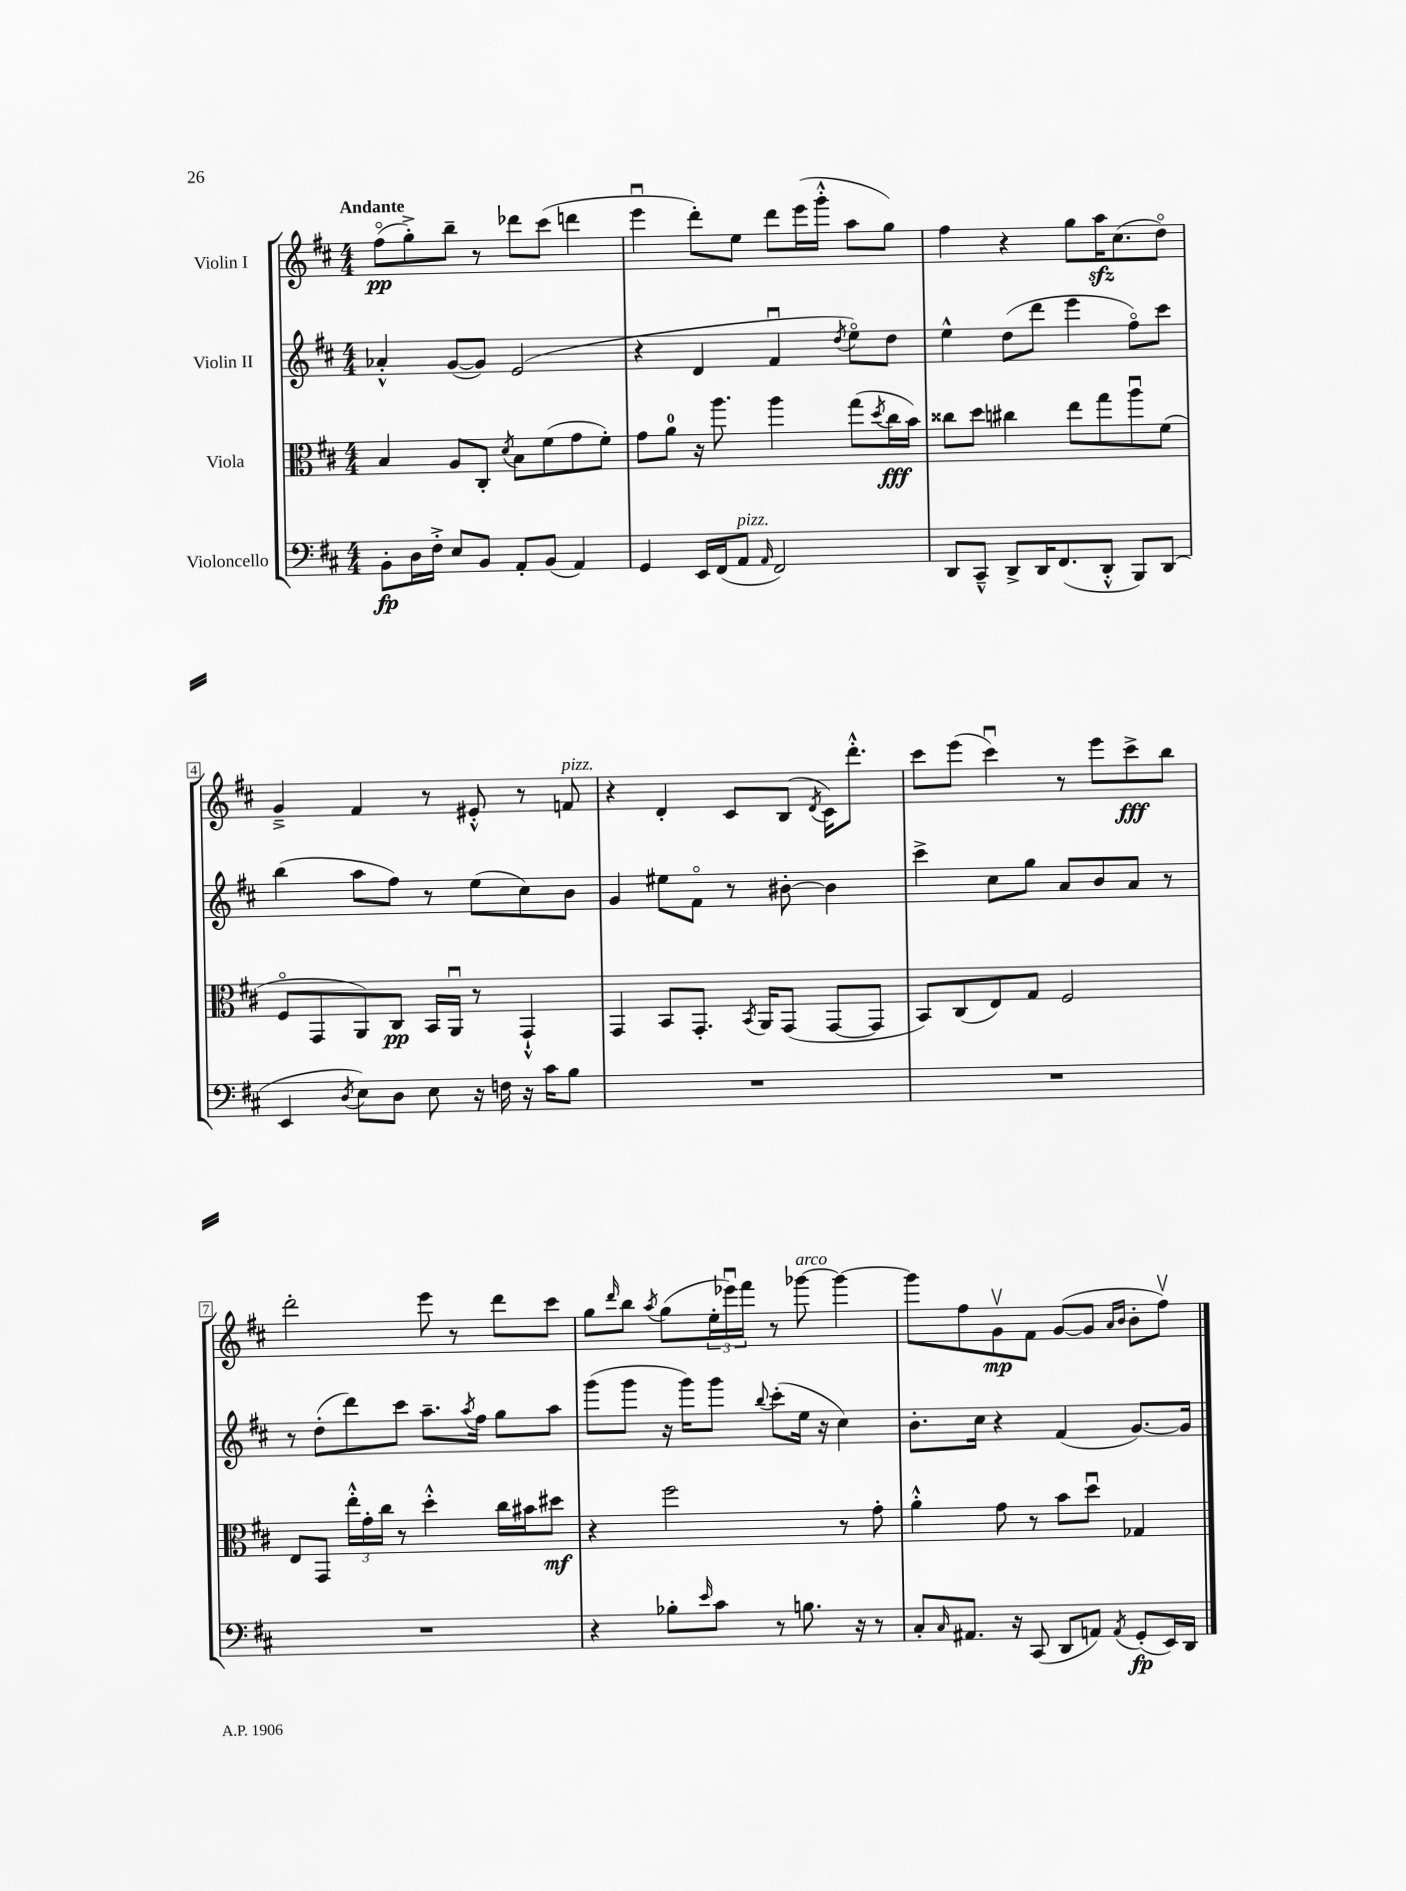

**kern	**dynam	**kern	**dynam	**kern	**kern	**dynam
*part4	*part4	*part3	*part3	*part2	*part1	*part1
*staff4	*staff4	*staff3	*staff3	*staff2	*staff1	*staff1
*I"Violoncello	*	*I"Viola	*	*I"Violin II	*I"Violin I	*
*clefF4	*	*clefC3	*	*clefG2	*clefG2	*
*k[f#c#]	*	*k[f#c#]	*	*k[f#c#]	*k[f#c#]	*
*M4/4	*	*M4/4	*	*M4/4	*M4/4	*
=1	=1	=1	=1	=1	=1	=1
!	!	!	!	!	!LO:TX:a:B:t=Andante	!
8BB'\L	fp	4B/	.	4a-X'^^/	(8ff#\L	pp
16D\L	.	.	.	.	8gg'^\)	.
16F#'^\JJ	.	.	.	.	.	.
8E/L	.	8A/L	.	([8g/L	8bb~\J	.
8BB/J	.	8C#'/J	.	8g/J])	8r	.
.	.	8qd/	.	.	.	.
8AA'/L	.	8B\L	.	(2e/	8ddd-X\L	.
(8BB/J	.	(8f#\	.	.	(8ccc#\J	.
4AA/)	.	8g\	.	.	4dddn\	.
.	.	8f#'\J)	.	.	.	.
=2	=2	=2	=2	=2	=2	=2
4GG/	.	8g\L	.	4r	4eeeu\	.
.	.	8a\J	.	.	.	.
16EE/LL	.	16r	.	4d/	8ddd'\L)	.
(16FF#/J	.	8.aa\	.	.	.	.
!LO:TX:a:i:t=pizz.	!	!	!	!	!	!
8AA/J	.	.	.	.	8ee\J	.
16qqAA/	.	.	.	.	.	.
2FF#/)	.	4aa\	.	4f#u/	8ddd\L	.
.	.	.	.	.	(16eee\L	.
.	.	.	.	.	16ggg'^^\JJ	.
.	.	.	.	8qdd/	.	.
.	.	(8gg\L	.	8ee\L)	8aa\L	.
.	.	8qdd/	.	.	.	.
.	.	16cc#\L	fff	8dd\J	8gg\J)	.
.	.	16b\JJ)	.	.	.	.
=3	=3	=3	=3	=3	=3	=3
8DD/L	.	8cc##X\L	.	4ee^^\	4ff#\	.
8CC#~^^/J	.	8dd\J	.	.	.	.
8DD^/L	.	4cc#X\	.	(8dd\L	4r	.
16DD/K	.	.	.	8ddd\J	.	.
(8.FF#/	.	.	.	.	.	.
.	.	8ee\L	.	4eee\	8gg\L	.
8DD'^^/J	.	8gg\	.	.	16aazz\K	.
.	.	.	.	.	(8.cc#\	.
8BBB/L)	.	8aau\	.	8ff#\L)	.	.
(8DD/J	.	(8f#\J	.	8ccc#\J	8dd\J)	.
!!LO:LB:g=z
=4	=4	=4	=4	=4	=4	=4
4EE/	.	8F#/L	.	(4bb\	4g~^/	.
.	.	8GG/	.	.	.	.
8qD/	.	.	.	.	.	.
8E\L)	.	8AA/)	.	8aa\L	4f#/	.
8D\J	.	8C#/J	pp	8ff#\J)	.	.
8E\	.	16BB/LL	.	8r	8r	.
.	.	16AAu/JJ	.	.	.	.
16r	.	8r	.	(8ee\L	8e#X'^^/	.
16Fn\	.	.	.	.	.	.
16r	.	4GG`^^/	.	8cc#\)	8r	.
16c#\KL	.	.	.	.	.	.
!	!	!	!	!	!LO:TX:a:i:t=pizz.	!
8B\J	.	.	.	8b\J	8fn/	.
=5	=5	=5	=5	=5	=5	=5
1r	.	4GG/	.	4g/	4r	.
.	.	8BB/L	.	8ee#X\L	4d'/	.
.	.	8.GG'/J	.	8f#\J	.	.
.	.	.	.	8r	8c#/L	.
.	.	8qBB/	.	.	.	.
.	.	16AA/KL	.	.	.	.
.	.	(8GG/J	.	[8b#X'\	(8B/J	.
.	.	.	.	.	8qd/	.
.	.	[8GG/L	.	4b#\]	16c#\KL)	.
.	.	.	.	.	8.ddd'^^\J	.
.	.	8GG/J]	.	.	.	.
=6	=6	=6	=6	=6	=6	=6
1r	.	8BB/L)	.	4ccc#^\	8ccc#\L	.
.	.	(8C#/	.	.	(8eee\J	.
.	.	8E/)	.	8cc#\L	4ccc#u\)	.
.	.	8G/J	.	8gg\J	.	.
.	.	2F#/	.	8a/L	8r	.
.	.	.	.	8b/	8eee\L	.
.	.	.	.	8a/J	8ccc#^\	fff
.	.	.	.	8r	8bb\J	.
!!LO:LB:g=z
=7	=7	=7	=7	=7	=7	=7
1r	.	8E/L	.	8r	2ddd'\	.
.	.	8GG/J	.	(8dd'\L	.	.
.	.	24ee'^^\LL	.	8ddd\)	.	.
.	.	24g'\	.	.	.	.
.	.	24cc#\JJ	.	.	.	.
.	.	8r	.	8ccc#\J	.	.
.	.	4dd'^^\	.	8.aa~\L	8eee\	.
.	.	.	.	.	8r	.
.	.	.	.	8qaa/	.	.
.	.	.	.	16ff#\Jk	.	.
.	.	16cc#\LL	.	8gg\L	8ddd\L	.
.	.	16b#X\J	.	.	.	.
.	.	8dd#X\J	mf	8aa\J	8ccc#\J	.
=8	=8	=8	=8	=8	=8	=8
4r	.	4r	.	(8ggg\L	8gg\L	.
.	.	.	.	.	16qqddd/	.
.	.	.	.	8ggg\J	8bb\J	.
.	.	.	.	.	8qaa/	.
8B-X'\L	.	2ff#\	.	16r	(8gg\L	.
.	.	.	.	16ggg\KL)	.	.
16qqe/	.	.	.	.	.	.
8c#\J	.	.	.	8ggg\J	24ee'\L	.
.	.	.	.	.	24eee-Xu\)	.
.	.	.	.	.	24fff#\JJ	.
.	.	.	.	8qqbb/	.	.
8r	.	.	.	(8ccc#'\L	8r	.
!	!	!	!	!	!LO:TX:a:i:t=arco	!
8.Bn\	.	.	.	16ee\Jk	[8ggg-X\	.
.	.	.	.	16r	.	.
.	.	8r	.	4cc#\)	4ggg-\_	.
16r	.	.	.	.	.	.
8r	.	8g'\	.	.	.	.
=9	=9	=9	=9	=9	=9	=9
8C#'/L	.	4a'^^\	.	8.b'\L	8ggg-\L]	.
16qqC#/	.	.	.	.	.	.
8.AA#X/J	.	.	.	.	8ff#\	.
.	.	.	.	16cc#\Jk	.	.
.	.	8g\	.	4r	8gv\	mp
16r	.	.	.	.	.	.
(8CC#/	.	8r	.	.	8f#\J	.
8DD/L	.	8b\L	.	(4f#/	([8g/L	.
8AAn/J)	.	8ddu\J	.	.	8g/J]	.
.	.	.	.	.	16qqa/LL	.
8qAA/	.	.	.	.	16qqb/JJ	.
(8GG'/L	fp	4G-X/	.	[8.g/L)	8b'\L	.
16EE/L)	.	.	.	.	8ff#v\J)	.
16DD/JJ	.	.	.	16g/Jk]	.	.
==	==	==	==	==	==	==
*-	*-	*-	*-	*-	*-	*-
